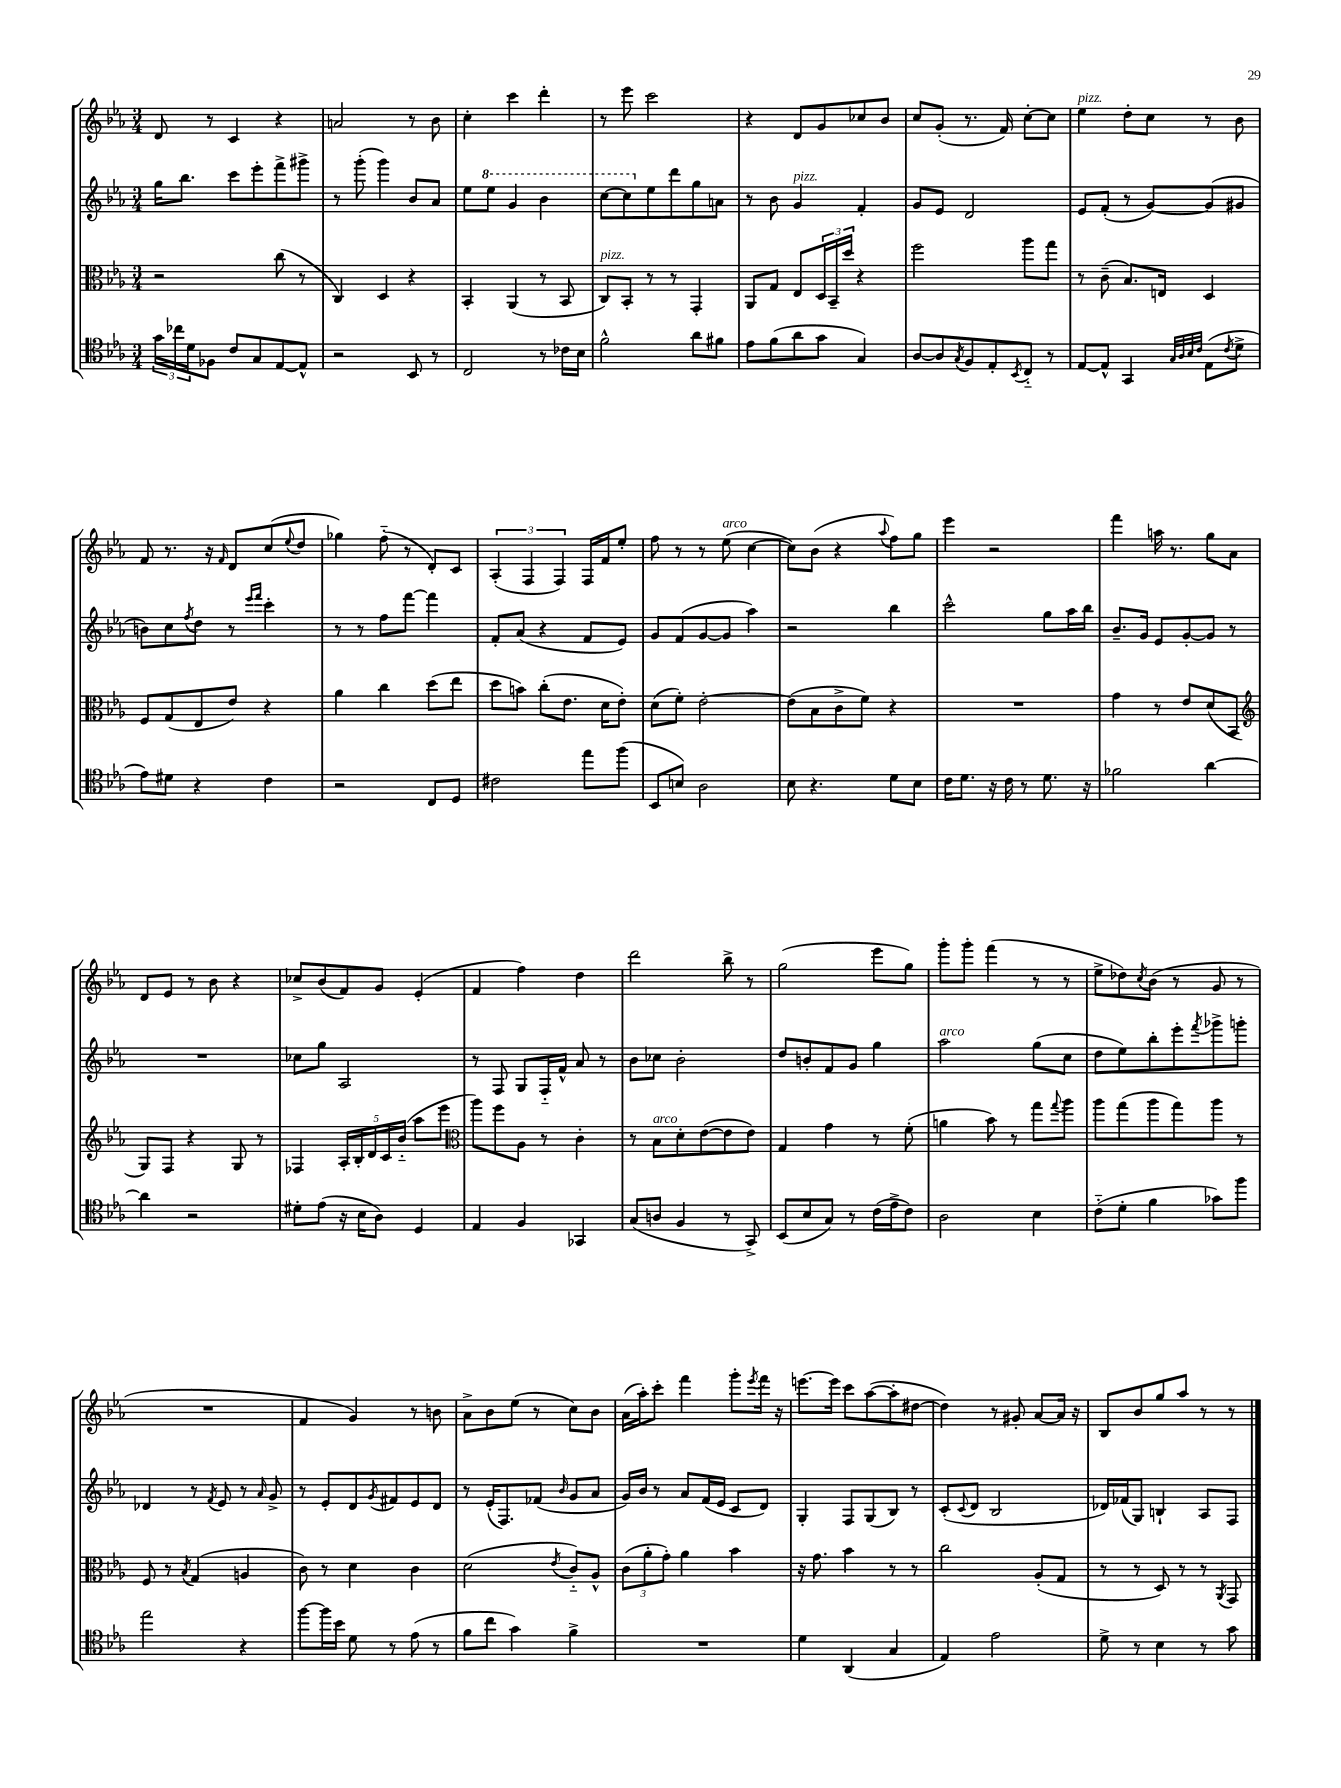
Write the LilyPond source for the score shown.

<<
\new StaffGroup <<
\new Staff = "s0" {
    \clef treble \key ees \major \numericTimeSignature \time 3/4
    d'8 r8 c'4 r4 |
    a'2 r8 bes'8 |
    c''4-. c'''4 d'''4-. |
    r8 ees'''8 c'''2 |
    r4 d'8 g'8 ces''8 bes'8 |
    c''8 g'8-.( r8. f'16) c''8~-. c''8 |
    ees''4^\markup { \italic "pizz." } d''8-. c''8 r8 bes'8 |
    f'8 r8. r16 \grace { f'16 } d'8 c''8( \appoggiatura { ees''8 } d''8 |
    ges''4) f''8-_( r8 d'8-.) c'8 |
    \tuplet 3/2 { aes4-.( f4 f4) } f16 f'16 ees''8-. |
    f''8 r8 r8 ees''8^\markup { \italic "arco" }( c''4~ |
    c''8) bes'8( r4 \appoggiatura { aes''8 } f''8) g''8 |
    ees'''4 r2 |
    f'''4 a''16 r8. g''8 aes'8 |
    d'8 ees'8 r8 bes'8 r4 |
    ces''8-> bes'8( f'8) g'8 ees'4-.( |
    f'4 f''4) d''4 |
    d'''2 bes''8-> r8 |
    g''2( ees'''8 g''8) |
    g'''8-. g'''8-. f'''4( r8 r8 |
    ees''8-> des''8) \acciaccatura { c''8 } bes'8( r8 g'8 r8 |
    R2. |
    f'4 g'4) r8 b'8 |
    aes'8-> bes'8 ees''8( r8 c''8) bes'8 |
    aes'16( aes''16-.) c'''8-. f'''4 g'''8-. \acciaccatura { ees'''8 } f'''16 r16 |
    e'''8.~ e'''16 c'''8 aes''8~( aes''8-. dis''8~ |
    dis''4) r8 gis'8-. aes'8~ aes'16 r16 |
    bes8 bes'8 g''8 aes''8 r8 r8 \bar "|." |
}
\new Staff = "s1" {
    \clef treble \key ees \major \numericTimeSignature \time 3/4
    g''16 bes''8. c'''8 ees'''8-. f'''8-> gis'''8-> |
    r8 g'''8-.( g'''4) bes'8 aes'8 |
    ees''8 \ottava #1 ees'''8 g''4 bes''4 |
    c'''8~ c'''8 \ottava #0 ees''8 d'''8 g''8 a'8 |
    r8 bes'8 g'4^\markup { \italic "pizz." } f'4-. |
    g'8 ees'8 d'2 |
    ees'8 f'8-.( r8 g'8~) g'8( gis'8 |
    b'8) c''8 \acciaccatura { f''8 } d''8 r8 \grace { ees'''16 f'''16 } c'''4-. |
    r8 r8 f''8 f'''8~ f'''4 |
    f'8-. aes'8( r4 f'8 ees'8) |
    g'8 f'8( g'8~ g'8 aes''4) |
    r2 bes''4 |
    c'''2-^ g''8 aes''16 bes''16 |
    bes'8.-- g'16 ees'8 g'8~-. g'8 r8 |
    R2. |
    ces''8 g''8 aes2 |
    r8 f8 g8 f16-_ f'16-^ aes'8 r8 |
    bes'8 ces''8 bes'2-. |
    d''8 b'8-. f'8 g'8 g''4 |
    aes''2^\markup { \italic "arco" } g''8( c''8 |
    d''8 ees''8) bes''8-. ees'''8-. \acciaccatura { f'''8 } ges'''8-> g'''8-. |
    des'4 r8 \acciaccatura { f'8 } ees'8 r8 \grace { aes'16 } g'8-> |
    r8 ees'8-. d'8 \acciaccatura { g'8 } fis'8 ees'8 d'8 |
    r8 ees'16-.( f8.) fes'8( \grace { bes'16 } g'8 aes'8 |
    g'16) bes'16 r8 aes'8 f'16( ees'16 c'8 d'8) |
    g4-. f8 g8( bes8) r8 |
    c'8-.( \appoggiatura { c'8 } d'8 bes2 |
    des'16) fes'16( g8) b4-! aes8 f8 \bar "|." |
}
\new Staff = "s2" {
    \clef alto \key ees \major \numericTimeSignature \time 3/4
    r2 c''8( r8 |
    c4) d4 r4 |
    bes,4-. aes,4( r8 bes,8 |
    c8^\markup { \italic "pizz." }) bes,8-. r8 r8 g,4-. |
    aes,8 g8 ees8 \tuplet 3/2 { d16 bes,16-- d''16 } r4 |
    f''2 aes''8 g''8 |
    r8 c'8--( bes8.) e16 d4 |
    f8 g8( ees8 ees'8) r4 |
    aes'4 c''4 d''8( ees''8 |
    d''8 b'8) c''8-.( ees'8. d'16 ees'8-.) |
    d'8( f'8-.) ees'2~-. |
    ees'8( bes8 c'8-> f'8) r4 |
    R2. |
    g'4 r8 ees'8 d'8( bes,8 |
    \clef treble g8) f8 r4 g8 r8 |
    fes4 \tuplet 5/4 { aes16-. bes16-. d'16 c'16 bes'16-_( } aes''8 ees'''8 |
    \clef alto aes''8) f''8 aes8 r8 c'4-. |
    r8 bes8^\markup { \italic "arco" } d'8-. ees'8~( ees'8 ees'8) |
    g4 g'4 r8 f'8-.( |
    a'4 bes'8) r8 g''8 \appoggiatura { g''8 } aes''8 |
    aes''8 g''8( aes''8 g''8) aes''8 r8 |
    f8 r8 \acciaccatura { bes8 } g4( a4 |
    c'8) r8 d'4 c'4 |
    d'2( \acciaccatura { ees'8 } c'8-_) aes8-^ |
    \tuplet 3/2 { c'8( aes'8-. g'8-.) } aes'4 bes'4 |
    r16 g'8. bes'4 r8 r8 |
    c''2 aes8-.( g8 |
    r8 r8 d8) r8 r8 \acciaccatura { aes,8 } g,8 \bar "|." |
}
\new Staff = "s3" {
    \clef tenor \key ees \major \numericTimeSignature \time 3/4
    \tuplet 3/2 { g'16 ces''16 d'16 } fes8 c'8 g8 ees8~ ees8-^ |
    r2 bes,8 r8 |
    c2 r8 ces'16 bes16 |
    f'2-^ aes'8 fis'8 |
    ees'8 f'8( aes'8 g'8 g4) |
    aes8~ aes8 \acciaccatura { g8 } f8 ees8-. \acciaccatura { bes,8 } c8-_ r8 |
    ees8~ ees8-^ g,4 \grace { g32 aes32 bes32 c'32 } ees8( \acciaccatura { c'8 } d'8-> |
    ees'8) dis'8 r4 c'4 |
    r2 c8 d8 |
    cis'2 ees''8 f''8( |
    bes,8 b8) aes2 |
    bes8 r4. d'8 bes8 |
    c'16 d'8. r16 c'16 r8 d'8. r16 |
    fes'2 aes'4~ |
    aes'4 r2 |
    dis'8-. ees'8( r16 bes16 aes8) d4 |
    ees4 f4 ges,4 |
    g8( a8 f4 r8 g,8->) |
    bes,8( bes8 g8) r8 c'16( ees'16-> c'8) |
    aes2 bes4 |
    c'8-_( d'8-. f'4 ges'8) f''8 |
    ees''2 r4 |
    f''8~ f''16 bes'16 d'8 r8 ees'8( r8 |
    f'8 c''8 g'4) f'4-> |
    R2. |
    d'4 aes,4( g4 |
    ees4) ees'2 |
    d'8-> r8 bes4 r8 g'8 \bar "|." |
}
>>
>>
\layout { \context { \Score \remove "Bar_number_engraver" } }
